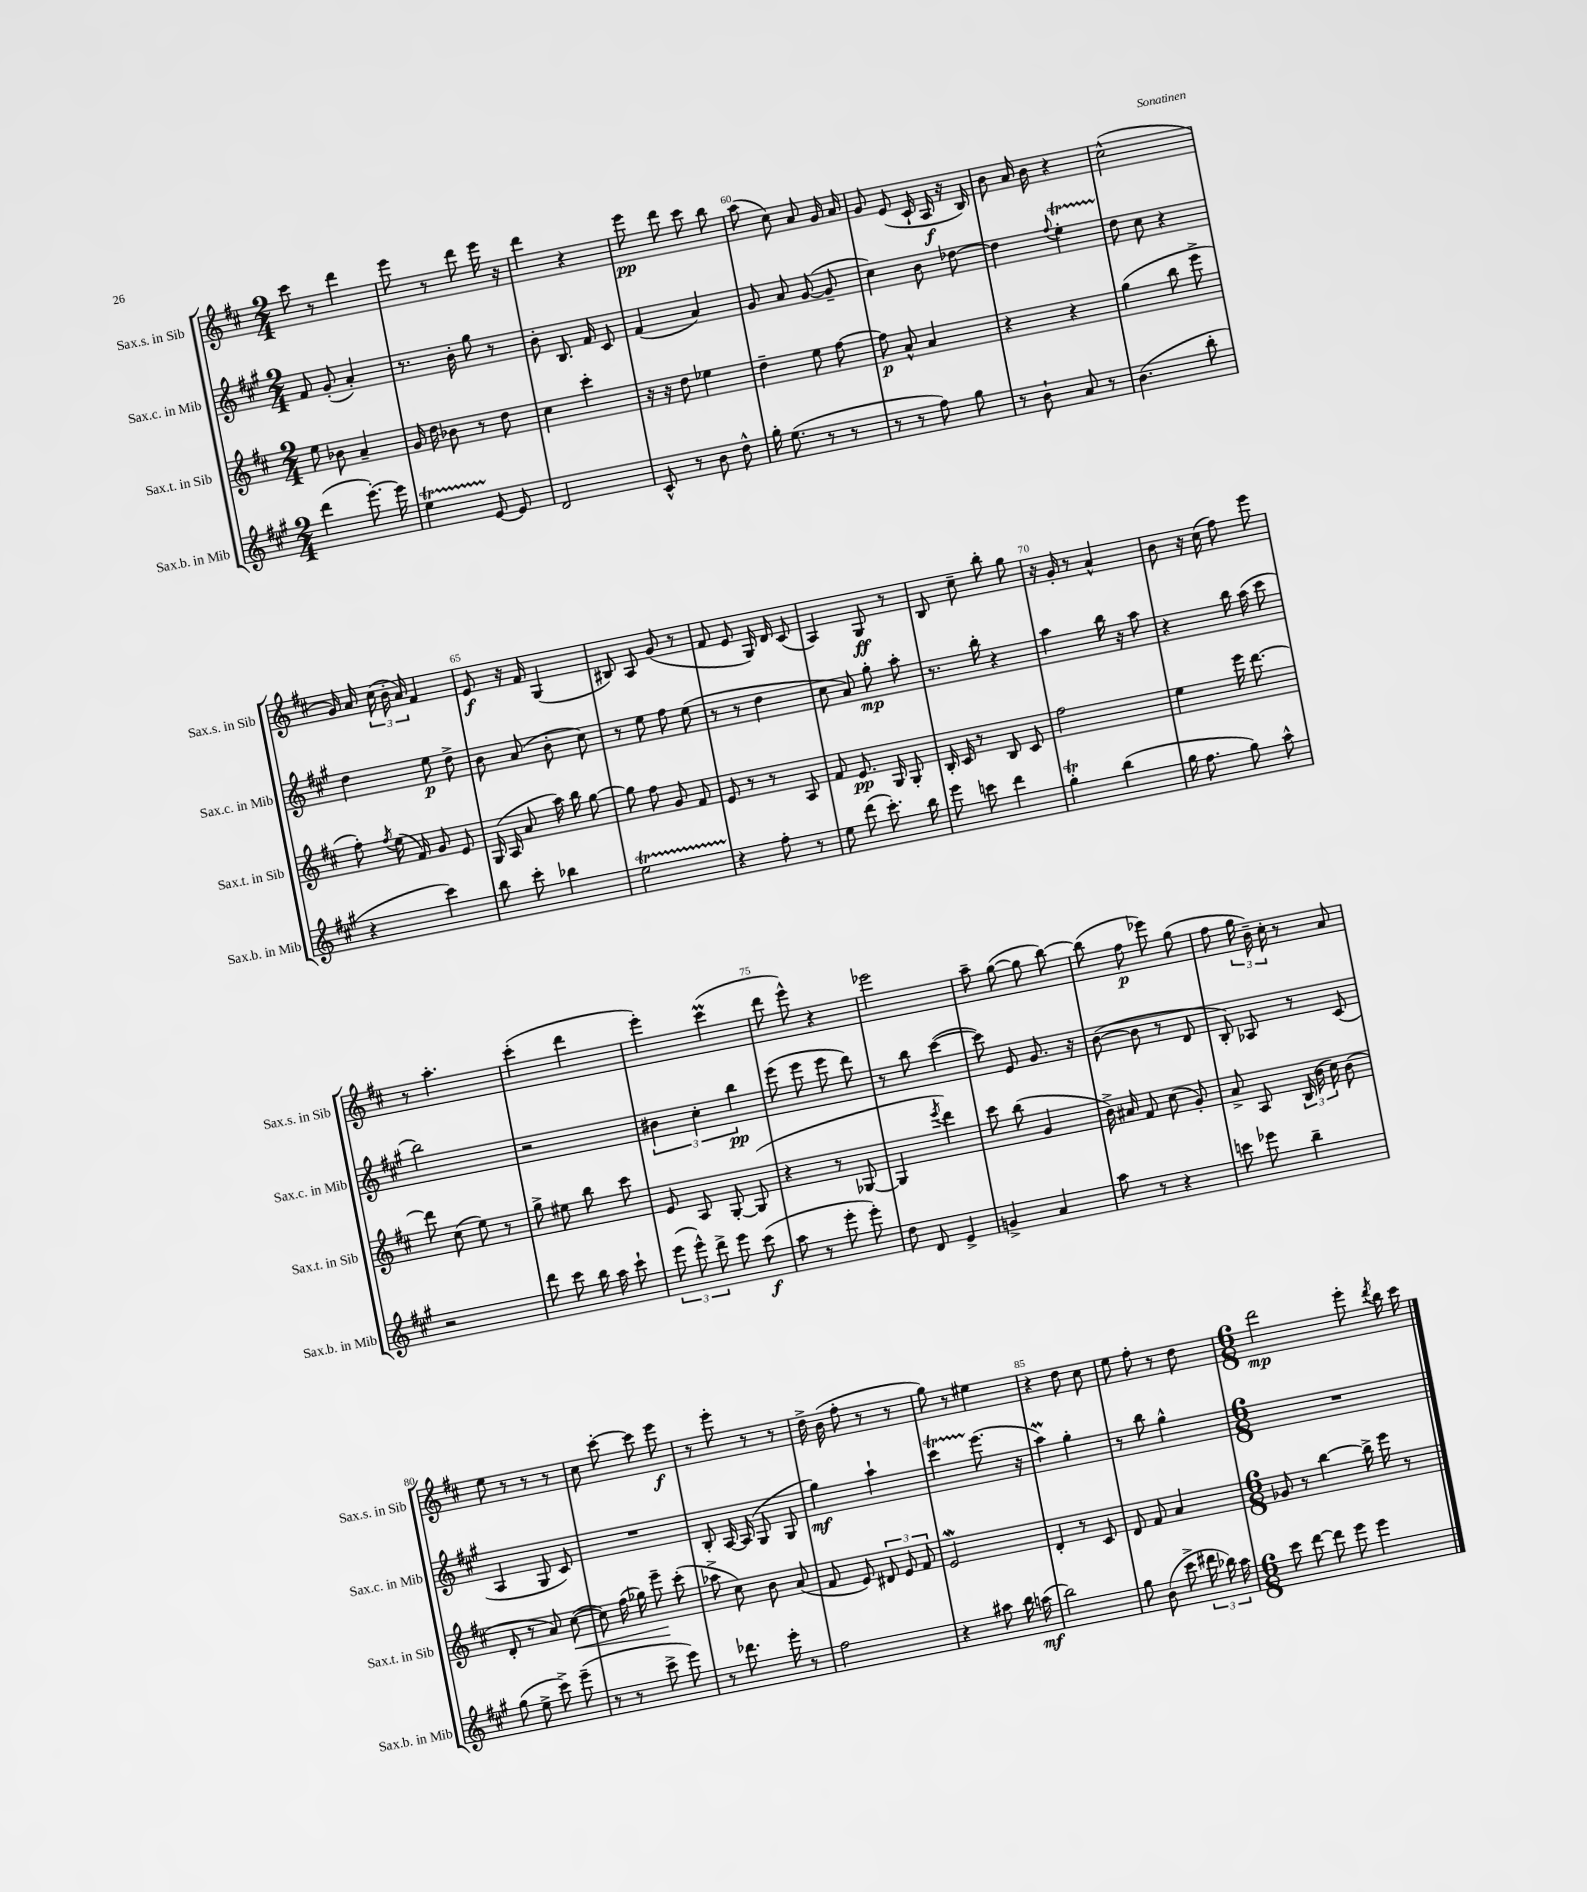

**kern	**dynam	**kern	**dynam	**kern	**dynam	**kern	**dynam
*part4	*part4	*part3	*part3	*part2	*part2	*part1	*part1
*staff4	*staff4	*staff3	*staff3	*staff2	*staff2	*staff1	*staff1
*I"Sax.b. in Mib	*	*I"Sax.t. in Sib	*	*I"Sax.c. in Mib	*	*I"Sax.s. in Sib	*
*I'Sax.b. in Mib	*	*I'Sax.t. in Sib	*	*I'Sax.c. in Mib	*	*I'Sax.s. in Sib	*
*clefG2	*	*clefG2	*	*clefG2	*	*clefG2	*
*k[f#c#g#]	*	*k[f#c#]	*	*k[f#c#g#]	*	*k[f#c#]	*
*M2/4	*	*M2/4	*	*M2/4	*	*M2/4	*
=56	=56	=56	=56	=56	=56	=56	=56
(4ddd\	.	8ee\	.	8f#/	.	8ccc#\	.
.	.	8b-X\	.	(8g#'/	.	8r	.
[8.eee'\)	.	4a~/	.	4a'/)	.	4ddd\	.
16eee\]	.	.	.	.	.	.	.
=57	=57	=57	=57	=57	=57	=57	=57
4eeT\	.	16g/	.	8.r	.	8eee\	.
.	.	16dd\	.	.	.	.	.
.	.	8b-X\	.	.	.	8r	.
.	.	.	.	16b'\	.	.	.
[8e/	.	8r	.	8gg#\	.	8ddd\	.
8e/]	.	8dd\	.	8r	.	16eee\	.
.	.	.	.	.	.	16r	.
=58	=58	=58	=58	=58	=58	=58	=58
2d/	.	4cc#\	.	8b'\	.	4ddd\	.
.	.	.	.	8.B/	.	.	.
.	.	4ccc#'\	.	.	.	4r	.
.	.	.	.	16f#/	.	.	.
.	.	.	.	8c#/	.	.	.
=59	=59	=59	=59	=59	=59	=59	=59
8c#^^/	.	16r	.	(4f#/	.	8eee\	pp
.	.	16r	.	.	.	.	.
8r	.	8dd\	.	.	.	8ddd\	.
8b\	.	4ee-X\	.	4a/)	.	8ccc#\	.
8dd^^\	.	.	.	.	.	8bb\	.
=60	=60	=60	=60	=60	=60	=60	=60
16gg#'\	.	4dd~\	.	8g#/	.	(8aa\	.
(8.ee\	.	.	.	.	.	.	.
.	.	.	.	8a/	.	8cc#\)	.
8r	.	8ee\	.	([8g#/	.	8a/	.
8r	.	[8ff#\	.	8g#~/]	.	16g/	.
.	.	.	.	.	.	16a/	.
=61	=61	=61	=61	=61	=61	=61	=61
8r	.	8ff#\]	p	4cc#\)	.	8g/	.
8r	.	8a^^/	.	.	.	(8e/	.
8ff#\)	.	4a/	.	8b\	.	16c#`/	.
.	.	.	.	.	.	16A/	f
8gg#\	.	.	.	[8dd-X\	.	16r	.
.	.	.	.	.	.	16B/)	.
=62	=62	=62	=62	=62	=62	=62	=62
8r	.	4r	.	4dd-\]	.	8b\	.
8b`\	.	.	.	.	.	16a/	.
.	.	.	.	.	.	16b\	.
.	.	.	.	8qqff#/	.	.	.
8a/	.	4r	.	4eeT'\	.	4r	.
8r	.	.	.	.	.	.	.
=63	=63	=63	=63	=63	=63	=63	=63
(4.b\	.	(4gg\	.	8dd\	.	(2cc#^^\	.
.	.	.	.	8cc#\	.	.	.
.	.	8bb\	.	4r	.	.	.
8bb'\	.	8eee^\	.	.	.	.	.
!!LO:LB:g=z
=64	=64	=64	=64	=64	=64	=64	=64
4r	.	8ff#'\)	.	4dd\	.	16g/)	.
.	.	.	.	.	.	16a/	.
.	.	8qff#/	.	.	.	.	.
.	.	(16ee\	.	.	.	(24cc#\	.
.	.	.	.	.	.	24b'\	.
.	.	16f#/)	.	.	.	.	.
.	.	.	.	.	.	24a/)	.
4ccc#\)	.	8g/	.	8ee\	p	4f#/	.
.	.	8e/	.	8dd^\	.	.	.
=65	=65	=65	=65	=65	=65	=65	=65
8bb\	.	(16G/	.	8b\	.	8e/	f
.	.	16A/	.	.	.	.	.
8ccc#'\	.	8a/	.	(8a/	.	16r	.
.	.	.	.	.	.	16f#/	.
4bb-X\	.	16aa\)	.	8b'\	.	(4G/	.
.	.	16bb\	.	.	.	.	.
.	.	[8gg\	.	8cc#\)	.	.	.
=66	=66	=66	=66	=66	=66	=66	=66
2eeT\	.	8gg\]	.	8r	.	8B#X/)	.
.	.	8ff#\	.	8ee\	.	8A/	.
.	.	8g/	.	8ff#\	.	(8g/	.
.	.	8f#/	.	(8ee\	.	8r	.
=67	=67	=67	=67	=67	=67	=67	=67
4r	.	8e/	.	8r	.	8f#/	.
.	.	8r	.	8r	.	8e/	.
8ff#'\	.	8r	.	4dd\	.	16G/)	.
.	.	.	.	.	.	16d/	.
8r	.	8A/	.	.	.	(8c#/	.
=68	=68	=68	=68	=68	=68	=68	=68
8ee\	.	8f#/	.	8cc#\	.	4A/)	.
(8ddd\	.	8.e/	pp	8a/)	.	.	.
8.ccc#'\)	.	.	.	8gg#'\	mp	8G/	ff
.	.	16G/	.	.	.	.	.
.	.	8G'/	.	8aa'\	.	8r	.
16bb\	.	.	.	.	.	.	.
=69	=69	=69	=69	=69	=69	=69	=69
8eee\	.	16B'/	.	8.r	.	8B/	.
.	.	16c#/	.	.	.	.	.
8cccn\	.	8r	.	.	.	8cc#~\	.
.	.	.	.	16bb'\	.	.	.
4ddd\	.	8B/	.	4r	.	8bb'\	.
.	.	8c#/	.	.	.	8gg\	.
=70	=70	=70	=70	=70	=70	=70	=70
4gg#t'\	.	2ff#\	.	4aa\	.	16r	.
.	.	.	.	.	.	16g'/	.
.	.	.	.	.	.	8r	.
(4bb\	.	.	.	16bb\	.	4a^^/	.
.	.	.	.	16r	.	.	.
.	.	.	.	8aa\	.	.	.
=71	=71	=71	=71	=71	=71	=71	=71
16gg#\	.	4ee\	.	4r	.	8b\	.
8.ff#\	.	.	.	.	.	.	.
.	.	.	.	.	.	16r	.
.	.	.	.	.	.	(16cc#\	.
8gg#\)	.	16eee\	.	16bb\	.	8ff#\)	.
.	.	[8.ddd\	.	(16aa\	.	.	.
8aa^^\	.	.	.	8ccc#\	.	8eee\	.
!!LO:LB:g=z
=72	=72	=72	=72	=72	=72	=72	=72
2r	.	8ddd\]	.	2bb\)	.	8r	.
.	.	(8cc#\	.	.	.	4.aa'\	.
.	.	8ee\)	.	.	.	.	.
.	.	8r	.	.	.	.	.
=73	=73	=73	=73	=73	=73	=73	=73
8ddd\	.	8gg^\	.	2r	.	(4ccc#'\	.
8ccc#\	.	8ee#X\	.	.	.	.	.
16bb\	.	8bb\	.	.	.	4ddd\	.
16aa\	.	.	.	.	.	.	.
8ccc#`\	.	8ccc#\	.	.	.	.	.
=74	=74	=74	=74	=74	=74	=74	=74
(12eee\	.	8e/	.	6b#X\	.	4eee'\)	.
12eee^^\)	.	.	.	.	.	.	.
.	.	8A/	.	.	.	.	.
12ddd^\	.	.	.	6cc#'\	.	.	.
8eee\	.	[8G'/	.	.	.	(4ccc#m\	.
.	.	.	.	6bb\	pp	.	.
(8ccc#\	f	(8G/]	.	.	.	.	.
=75	=75	=75	=75	=75	=75	=75	=75
8aa\	.	4r	.	(8eee\	.	8ddd\	.
8r	.	.	.	8eee\	.	8eee^^\)	.
8eee'\	.	8r	.	8eee\	.	4r	.
8eee'\)	.	[8G-X/	.	8ddd\)	.	.	.
=76	=76	=76	=76	=76	=76	=76	=76
8dd\	.	4G-/]	.	8r	.	2eee-X\	.
8d/	.	.	.	8bb\	.	.	.
.	.	8qeee/	.	.	.	.	.
4e^/	.	4ddd\)	.	([4ccc#\	.	.	.
=77	=77	=77	=77	=77	=77	=77	=77
4gn^/	.	8ccc#\	.	8ccc#\])	.	8aa~\	.
.	.	(8bb\	.	8e/	.	([8gg\	.
4a/	.	4g/	.	8.g#/	.	8gg\]	.
.	.	.	.	.	.	[8bb\)	.
.	.	.	.	16r	.	.	.
=78	=78	=78	=78	=78	=78	=78	=78
8aa\	.	16b^\)	.	([8b\	.	(8bb\]	.
.	.	16a#X/	.	.	.	.	.
8r	.	8f#/	.	8b\]	.	8ff#\	p
4r	.	(8cc#\	.	8r	.	8eee-X\)	.
.	.	8g'/)	.	8d/	.	(8gg\	.
=79	=79	=79	=79	=79	=79	=79	=79
8cccn\	.	8a^/	.	8B'/)	.	8ff#\	.
8eee-X\	.	8A/	.	8A-X/	.	24gg\	.
.	.	.	.	.	.	24b~\)	.
.	.	.	.	.	.	24cc#'\	.
4bb~\	.	(24B/	.	8r	.	8r	.
.	.	24b\	.	.	.	.	.
.	.	24cc#\)	.	.	.	.	.
.	.	(8b\	.	(8c#/	.	8a/	.
!!LO:LB:g=z
=80	=80	=80	=80	=80	=80	=80	=80
(8gg#\	.	8d'/	.	4A/	.	8ee\	.
8ee^\	.	8r	.	.	.	8r	.
8ccc#^\)	.	8a/)	.	8G#/	.	8r	.
!	!	!	!LO:HP:b	!	!	!	!
(8eee~\	.	([8cc#\	<	8c#/)	.	8r	.
=81	=81	=81	=81	=81	=81	=81	=81
8r	.	8cc#\])	.	2r	.	8cc#\	.
8r	.	(16ff#\	.	.	.	[8ccc#'\	.
.	.	16gg-X\)	.	.	.	.	.
8ccc#^\	.	8eee~\	.	.	.	8ccc#\]	.
8eee\)	.	(8ccc#'\	[	.	.	8eee\	f
=82	=82	=82	=82	=82	=82	=82	=82
8r	.	8aa-X^\	.	8B'/	.	8r	.
8.ddd-X\	.	8cc#\)	.	[16A/	.	8eee'\	.
.	.	.	.	(16A/]	.	.	.
.	.	8b\	.	8G#/	.	8r	.
16eee'\	.	.	.	.	.	.	.
8r	.	(8a/	.	8G#/	.	8r	.
=83	=83	=83	=83	=83	=83	=83	=83
2ff#\	.	8f#/	.	4gg#\)	mf	16dd^\	.
.	.	.	.	.	.	(16b\	.
.	.	8e/)	.	.	.	8ff#'\	.
.	.	12d#X/	.	4aa`\	.	8r	.
.	.	12e/	.	.	.	.	.
.	.	.	.	.	.	8r	.
.	.	12f#/	.	.	.	.	.
=84	=84	=84	=84	=84	=84	=84	=84
4r	.	2eW/	.	4ccc#t\	.	8gg\)	.
.	.	.	.	.	.	8r	.
8aa#X\	.	.	.	(8.eee\	.	4ee#X\	.
16bb\	.	.	.	.	.	.	.
(16aan\	mf	.	.	16r	.	.	.
=85	=85	=85	=85	=85	=85	=85	=85
2bb\)	.	4d'/	.	4aaM\)	.	4r	.
.	.	8r	.	4gg#'\	.	8dd\	.
.	.	8c#/	.	.	.	8cc#\	.
=86	=86	=86	=86	=86	=86	=86	=86
8gg#\	.	8d/	.	8r	.	8ee\	.
(8b\	.	8f#/	.	8bb\	.	8ff#'\	.
8ccc#^\	.	4a/	.	4gg#^^\	.	8r	.
24ddd#X\	.	.	.	.	.	8dd\	.
24bb-X\)	.	.	.	.	.	.	.
24aa\	.	.	.	.	.	.	.
=87	=87	=87	=87	=87	=87	=87	=87
*M6/8	*	*M6/8	*	*M6/8	*	*M6/8	*
8ccc#\	.	8g-X/	.	2.r	.	2ddd\	mp
[8ddd\	.	8r	.	.	.	.	.
8ddd\]	.	[4bb\	.	.	.	.	.
8eee\	.	.	.	.	.	.	.
4eee\	.	16bb^\]	.	.	.	8eee'\	.
.	.	16eee\	.	.	.	.	.
.	.	.	.	.	.	8qddd/	.
.	.	8r	.	.	.	16bb\	.
.	.	.	.	.	.	16ccc#\	.
==	==	==	==	==	==	==	==
*-	*-	*-	*-	*-	*-	*-	*-
